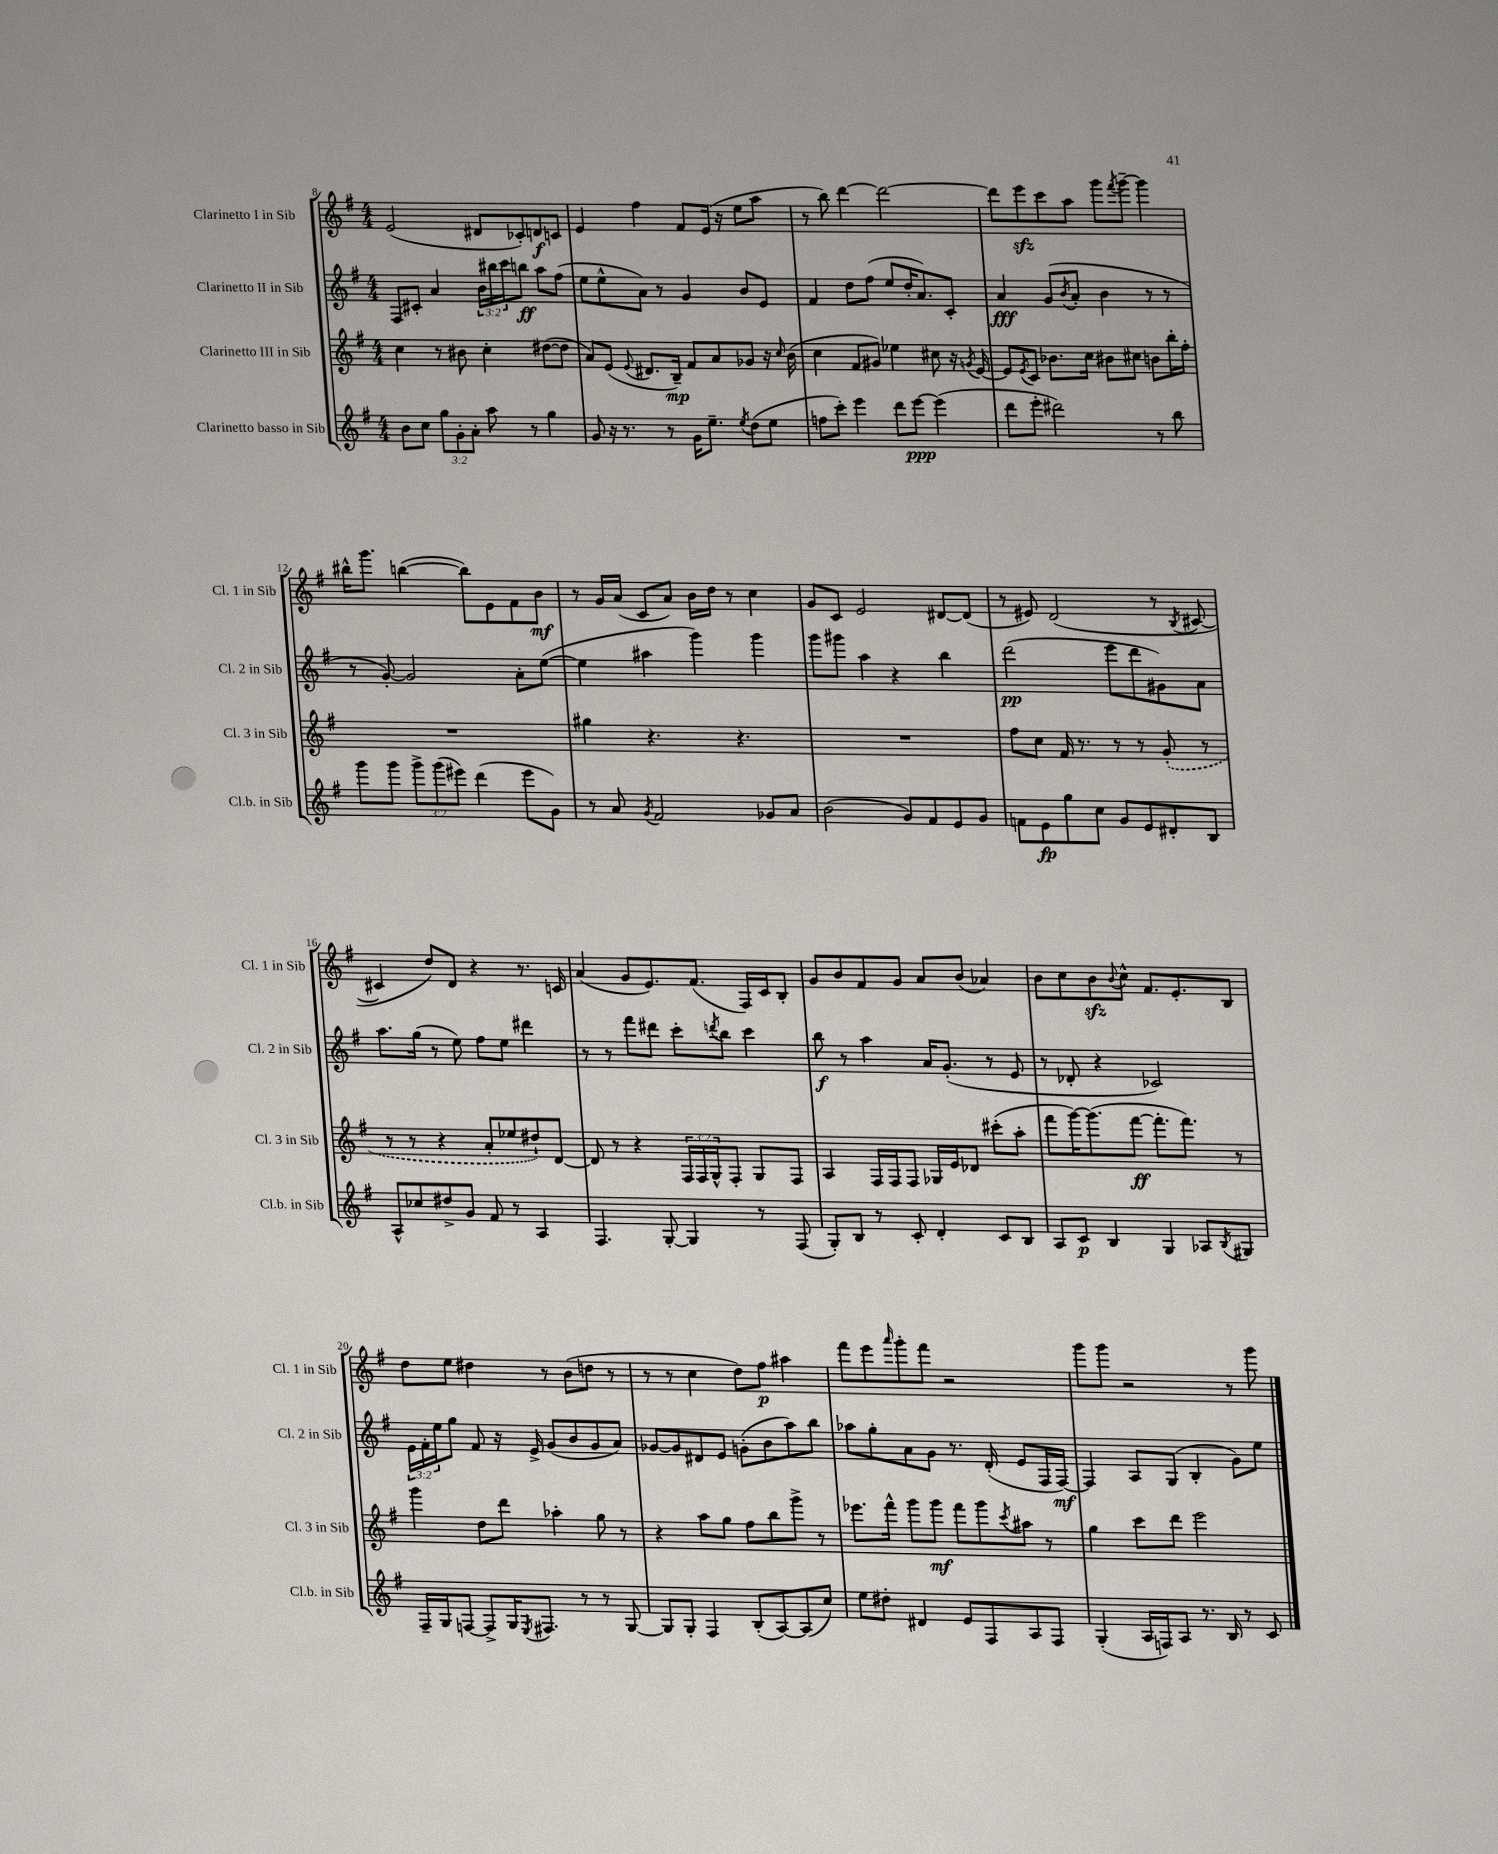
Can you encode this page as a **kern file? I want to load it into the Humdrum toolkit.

**kern	**kern	**kern	**kern
*staff4	*staff3	*staff2	*staff1
*clefG2	*clefG2	*clefG2	*clefG2
*k[f#]	*k[f#]	*k[f#]	*k[f#]
*M4/4	*M4/4	*M4/4	*M4/4
8b	4cc	8F#	(2e
8cc	.	8c#'	.
12gg	8r	4a	.
12g'	.	.	.
.	8b#	.	.
12a'	.	.	.
8aa	4cc'	24b	8d#
.	.	24bb#	.
.	.	24ccc	.
8r	.	8bb	8c-')
4gg	([8dd#	8aa	8d
.	8dd#]	(8ff#	8c
=	=	=	=
8g	8a)	8ee	4e
16r	(8e	8ee^^	.
8.r	.	.	.
.	8qqe	.	.
.	8.d#	8a)	4ff#
8r	.	8r	.
.	16B~)	.	.
16g	8f#	4g	8f#
8.ee~	.	.	.
.	8a	.	(16e
.	.	.	16r
8qee	.	.	.
(8dd	8g-	8b	8ee
8ee	16r	8e	8aa
.	16qqcc	.	.
.	(16b	.	.
=	=	=	=
8ff	4cc	4f#	8r
8ccc')	.	.	8bb)
4eee	8f#	8dd	[4ddd
.	8g#)	(8ff#	.
8ddd	4ee-	8ee	2ddd_
[8eee	.	16dd'	.
.	.	8.a)	.
(4eee]	8cc#	.	.
.	16r	8c'	.
.	8qg	.	.
.	[16e	.	.
=	=	=	=
8ddd	8e]	4a	8ddd]
.	8qe	.	.
8eee'	8c	.	8eee
2ddd#)	8.b-	(8g	8ccc
.	.	8qb	.
.	.	8a'	8aa
.	16cc	.	.
.	8b#	4b	8ggg
.	.	.	8qfff#
.	8cc#	.	[8ggg~
8r	8b	8r	4ggg]
8bb	16bb'	8r	.
.	16ff#'	.	.
=	=	=	=
8ggg	1r	8r	16bb#^^
.	.	.	8.ggg
8ggg	.	[8g')	.
12ggg^	.	2g]	([4bb
(12ggg	.	.	.
12eee#)	.	.	.
(4ddd	.	.	8bb])
.	.	.	8e
8eee#	.	8a'	8f#
8g)	.	([8ee	8b
=	=	=	=
8r	4gg#	4ee]	8r
8a	.	.	16g
.	.	.	(16a
8qg	.	.	.
2f#	4.r	4aa#	8c
.	.	.	8a)
.	.	4ggg)	16b
.	.	.	16dd
.	4.r	.	8r
8g-	.	4ggg	4cc
8a	.	.	.
=	=	=	=
(2b	1r	8ggg	8g
.	.	8ggg#	8c
.	.	4aa	2e
8g)	.	4r	.
8f#	.	.	.
8e	.	4bb	[8d#
8g	.	.	(8d#]
=	=	=	=
8f	8ff#	(2ddd	8r
8e	8cc	.	8e#)
8gg	16f#	.	(2d
.	8.r	.	.
8cc	.	.	.
8g	8r	8eee	.
8e	8r	8ddd	.
8d#'	(8g'	8g#)	8r
.	.	.	8qB
8B	8r	8a	[8c#
=	=	=	=
8A^^	8r	8.aa	4c#]
8cc-	8r	.	.
.	.	(16gg	.
8dd#^	4r	8r	8dd)
8g	.	8ee)	8d
8f#	8a'	8ff#	4r
8r	8ee-	8ee	.
4A	8dd#`)	4ddd#	8.r
.	[8d	.	.
.	.	.	16c
=	=	=	=
4.F#	8d]	8r	(4a
.	8r	8r	.
.	4r	8fff#	8g
[8G'	.	8ddd#	8.e)
4G]	24F#	8ccc'	.
.	24F#	.	.
.	.	.	(8.f#
.	24G^^	.	.
.	.	8qddd	.
.	8F#'	8bb	.
8r	8G	4ccc	16F#)
.	.	.	16c
(8F#	8F#	.	8B'
=	=	=	=
8G')	4A	8bb	8g
8B	.	8r	8b
8r	16F#	4aa	8f#
.	16F#	.	.
8c'	8F#	.	8g
4d'	16G-	16a	8a
.	16e	(8.g'	.
.	8d-	.	(8b
8c	(8ccc#'	8r	4a-)
8B	8aa'	8e	.
=	=	=	=
8A	8fff#	8r	8b
8c	[16ggg)	8d-'	8cc
.	(8.ggg]	.	.
4B	.	4r	8b
.	.	.	8qqb
.	[8fff#	.	8cc^^
4G	8.fff#']	2c-)	8.f#
.	8.fff#)	.	8.e'
8A-	.	.	.
8qB	.	.	.
8G#	8r	.	8B
=	=	=	=
16F#~	4ggg	24e	8dd
.	.	24f#'	.
16G	.	.	.
.	.	24ee	.
[8F	.	8gg	8ee
8F^]	8dd	8f#	4dd#
16G	8ddd	16r	.
8qE	.	.	.
8.F#	.	16e^	.
.	4aa-'	(8g	8r
8r	.	8b	(8b
8r	8gg	8g	8dd
[8G	8r	8a)	8r
=	=	=	=
8G]	4r	[8g-	8r
8G'	.	8g-]	8r
4F#	8aa	8d#	4cc
.	8gg	8e	.
(8B'	8ff#	(8g'	8dd)
[8A)	8bb	8b	8ff#
(8A]	8ggg^	8aa)	4aa#
8cc)	8r	8bb	.
=	=	=	=
8ee	8.eee-	8aa-	8fff#
8dd#'	.	8gg'	8eee
.	16fff#^^	.	.
.	.	.	16qqaaa
4d#	8ggg	8a	8ggg'
.	8ggg	8g	8fff#
8e	8fff#	8.r	2r
8F#	8ggg	.	.
.	.	(16d'	.
.	8qccc	.	.
8A	8aa#	8e	.
8F#	8r	16F#	.
.	.	[16F#)	.
=	=	=	=
(4G'	4gg	4F#]	8ggg
.	.	.	8ggg
16A	8ccc	8A	2r
16F)	.	.	.
8A	8ddd	(8G	.
8.r	2eee	4B'	.
16B	.	.	.
8r	.	8g)	8r
8c	.	8ee	8ggg
==	==	==	==
*-	*-	*-	*-
